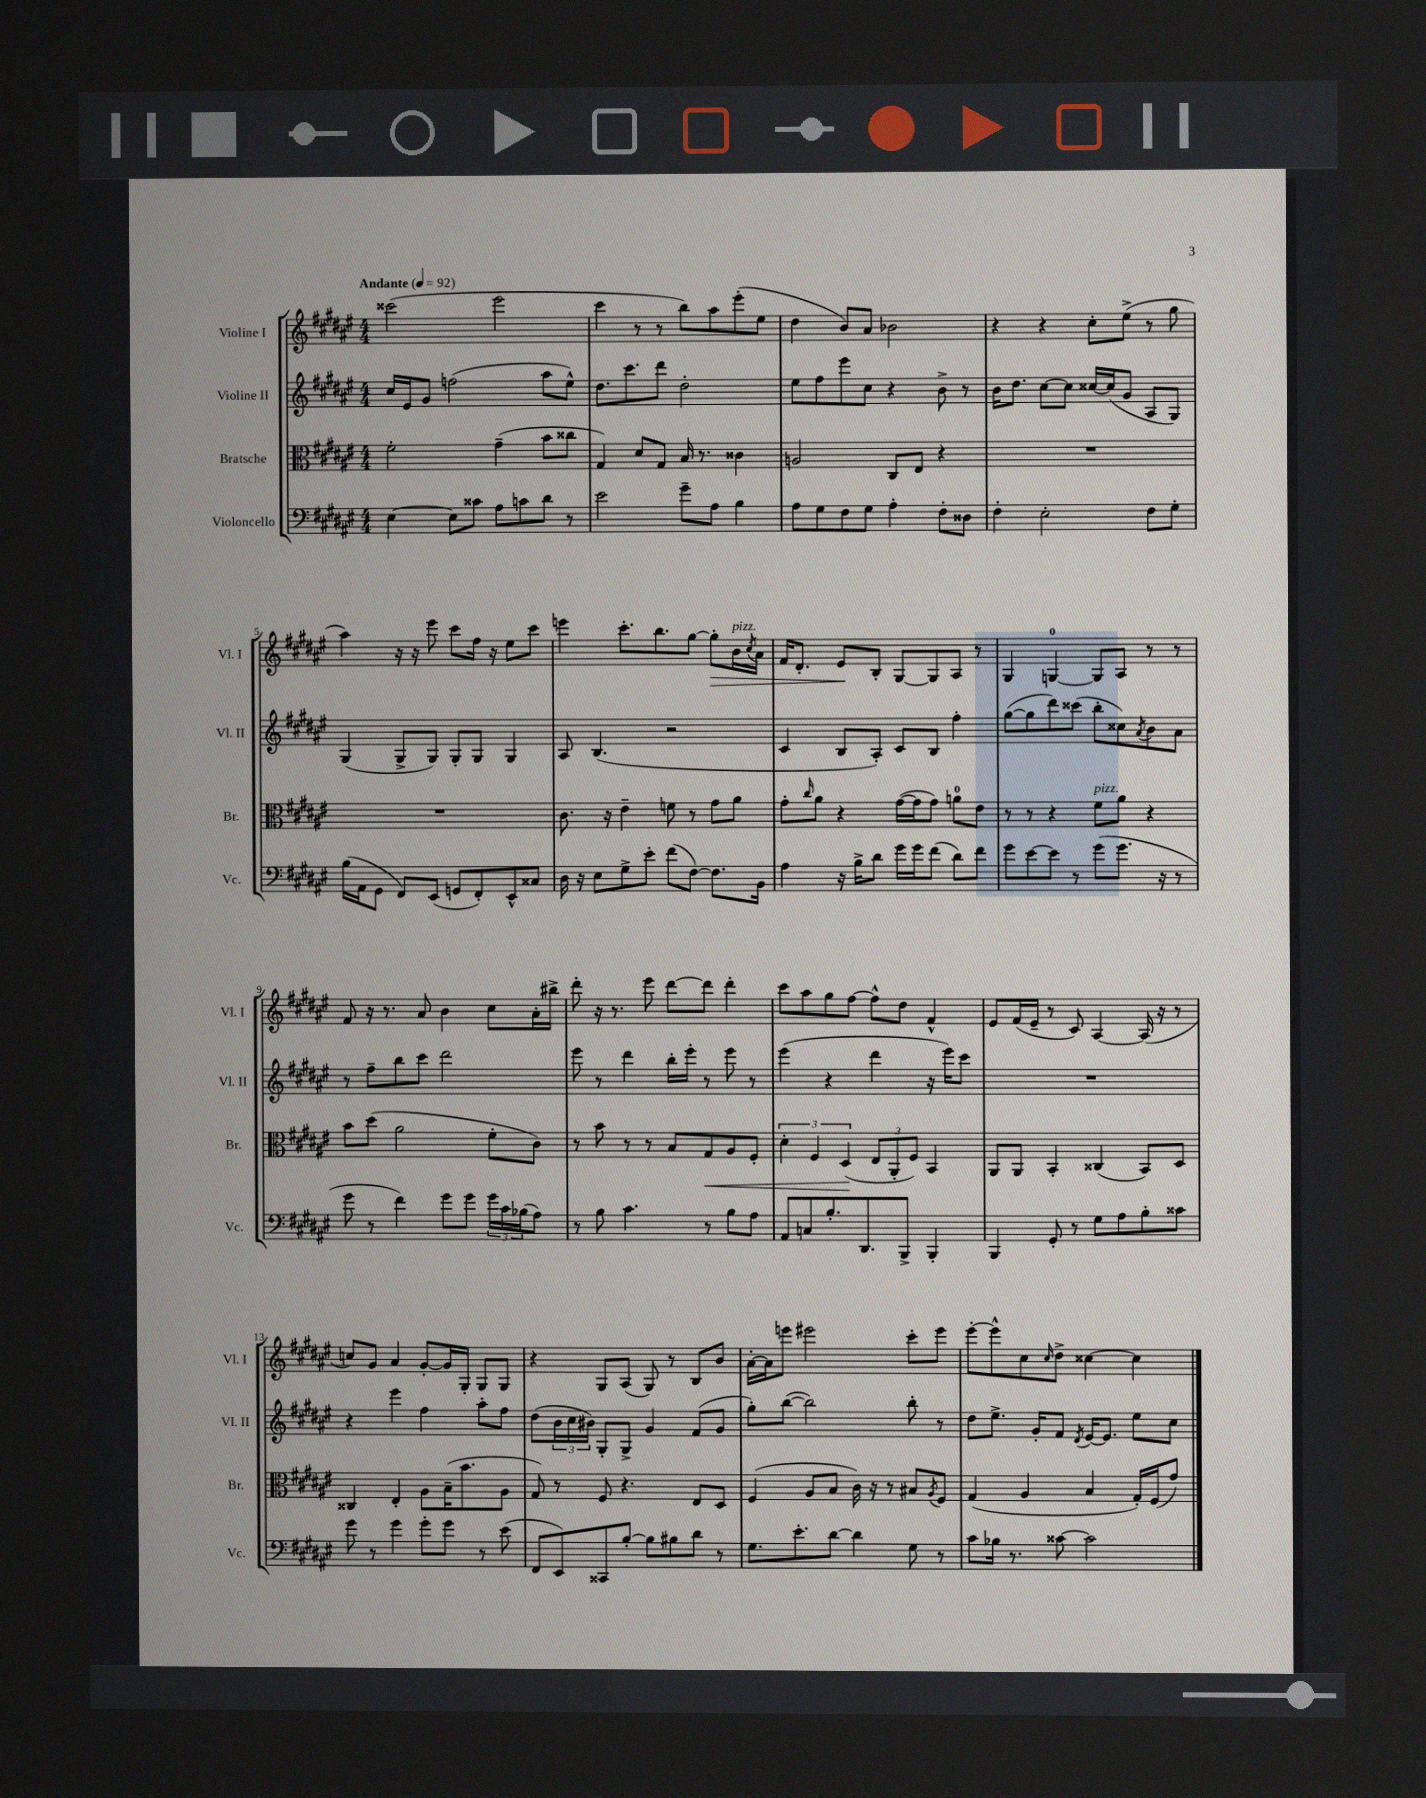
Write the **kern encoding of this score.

**kern	**kern	**kern	**kern
*staff4	*staff3	*staff2	*staff1
*clefF4	*clefC3	*clefG2	*clefG2
*k[f#c#g#d#a#e#]	*k[f#c#g#d#a#e#]	*k[f#c#g#d#a#e#]	*k[f#c#g#d#a#e#]
*M4/4	*M4/4	*M4/4	*M4/4
*MM92	*MM92	*MM92	*MM92
[4E#	2f#'	16cc#	(2ccc##
.	.	16e#	.
.	.	8g#	.
8E#]	.	(2ff	.
8c##	.	.	.
8A#	(4g#~	.	2eee#
8c	.	.	.
8d#	8b	8aa#	.
8r	8cc##	8ee#^^)	.
=	=	=	=
2e#	4G#)	8.dd#	4ccc#
.	.	8.ccc#	.
.	8d#	.	8r
.	8G#	8ddd#	8r
8g#~	16B	2dd#'	8bb)
.	8.r	.	.
8A#	.	.	8aa#
4B	4c##	.	(8eee#'
.	.	.	8ee#
=	=	=	=
8A#	2A	8ee#	4dd#
8G#	.	8ff#	.
8F#	.	8eee#	8b)
8G#	.	8cc#	8a#
4A#'	8C#	4r	2b-
.	8E#	.	.
8F#'	4r	8b^	.
8D##	.	8r	.
=	=	=	=
4F#'	1r	16b	4r
.	.	8.dd#	.
2E#'	.	[8cc#	4r
.	.	8cc#]	.
.	.	[16cc##	8cc#'
.	.	(16cc##]	.
.	.	8g#	(8ee#^
8F#	.	8A#	8r
8G#'	.	8G#)	8gg#
=	=	=	=
(16B	1r	(4G#	4aa#)
16AA#	.	.	.
8GG#	.	.	.
8FF#)	.	8G#^	16r
.	.	.	16r
(8EE#	.	8G#)	8eee#
8GG	.	8G#'	8ccc#
8FF#')	.	8G#	16ff#
.	.	.	16r
8EE#^^	.	4G#	8ee#
8C##	.	.	8ccc#
=	=	=	=
16D#	8.c#	8A#	4eee
16r	.	.	.
8E#	.	(4.B	.
.	16r	.	.
8G#^	4e#~	.	8.ccc#'
8e#'	.	.	.
.	.	.	8.bb
(8f#	8f	2r	.
[8F#)	8r	.	[8gg#
8.F#]	8g#	.	8gg#']
.	8a#	.	16b
.	.	.	8qcc#
16BB	.	.	16a#
=	=	=	=
4A#	8g#'	4c#	16f#
.	.	.	8.d#'
.	16qqcc#	.	.
.	8a#	.	.
16r	4r	8B	8e#
16B^	.	.	.
8d#	.	8A#')	8B'
16g#	([16g#	8c#	[8G#
16g#	16g#]	.	.
(8f#	8g#)	8B	8G#]
8d#)	8a	4ff#'	8A#
8f#	8e#	.	8r
=	=	=	=
8g#	8r	([8gg#	4G#
[8e#	8r	8gg#]	.
8e#]	4r	8ddd#)	[4G
8r	.	(8ccc##	.
(8g#	8f#	8bb'	8G]
8.g#	8a#	8cc##)	8A#
.	.	8qa#	.
.	4r	8b	8r
16r	.	.	.
8r	.	8a#	8r
=	=	=	=
8g#	8b	8r	8f#
8r	(8dd#	8ff#~	16r
.	.	.	8.r
4f#)	2a#	8bb	.
.	.	8ccc#	8a#
8g#	.	2ddd#	4b
8g#	.	.	.
24g#	8f#'	.	8cc#
24c#	.	.	.
(24B-	.	.	.
8A#)	8c#)	.	16a#'
.	.	.	16bb#^
=	=	=	=
8r	8r	8eee#	8ddd#'
8B	8b	8r	16r
.	.	.	8.r
4.c#	8r	4ddd#	.
.	8r	.	8eee#
.	8B	16bb'	[8ddd#
.	.	16eee#'	.
8r	8G#	8r	8ddd#]
8B	8A#	8eee#	4ddd#'
8A#	8F#'	8r	.
=	=	=	=
8AA#	6d#'	(4eee#	8ccc#
8C	.	.	8aa#
.	6F#	.	.
8.B'	.	4r	8gg#
.	(6D#	.	.
.	.	.	[8ff#
8.DD#	.	.	.
.	12E#	4ddd#	8ff#^^]
.	12AA#'	.	.
8BBB^	.	.	8dd#
.	12F#)	.	.
4BBB'	4BB	16r	4f#^^
.	.	16eee#)	.
.	.	8ccc#	.
=	=	=	=
4BBB	8AA#	1r	8e#
.	8AA#	.	(16f#
.	.	.	16e#~
8GG#'	4BB'	.	8r
8r	.	.	8c#)
8G#	(4C##	.	[4A#
8A#	.	.	.
8B'	8BB)	.	(16A#]
.	.	.	16r
8c##	8D#	.	8r
=	=	=	=
8g#	4C##	4r	8cc)
8r	.	.	8g#
4g#	4E#'	4eee#	4a#
8g#'	8A#	4ff#	[8g#'
8g#	(16B~	.	16g#]
.	8.b	.	16G#'
8r	.	8aa#'	8G#
(8e#	8A#	8ff#	8G#
=	=	=	=
8FF#	8G#)	(8dd#	4r
8EE#)	8r	24b	.
.	.	24cc#	.
.	.	24b#)	.
8CC##	8F#	8G#'	8G#
[8B'	4.r	8G#^	(8A#
8B]	.	4g#	8G#)
8B#	.	.	8r
8d#	8E#	(8f#	8B
8r	8D#	8g#	8b
=	=	=	=
8.G#	(4F#	8gg#')	[16a#'
.	.	.	16a#]
.	.	([8bb	8eee
8.e#'	.	.	.
.	8A#	2bb])	2eee#
[8d#	8B	.	.
4d#]	16c#)	.	.
.	16r	.	.
.	8r	.	.
8G#	8B#	8bb'	8ccc#'
.	8qA#	.	.
8r	8F#	8r	8eee#
=	=	=	=
8c#	(4G#	8dd#	[8eee#'
16B-	.	8.ee#^	8eee#^^]
8.r	.	.	.
.	4A#	.	8cc#
.	.	16g#'	.
.	.	.	16qqcc#
[8c##	.	8f#	8dd#^
.	.	8qd#	.
2c##]	4B	[16e#	[4cc##
.	.	8.e#]	.
.	16G#')	8ee#	4cc##]
.	(16F#	.	.
.	8g#)	8cc#	.
==	==	==	==
*-	*-	*-	*-
